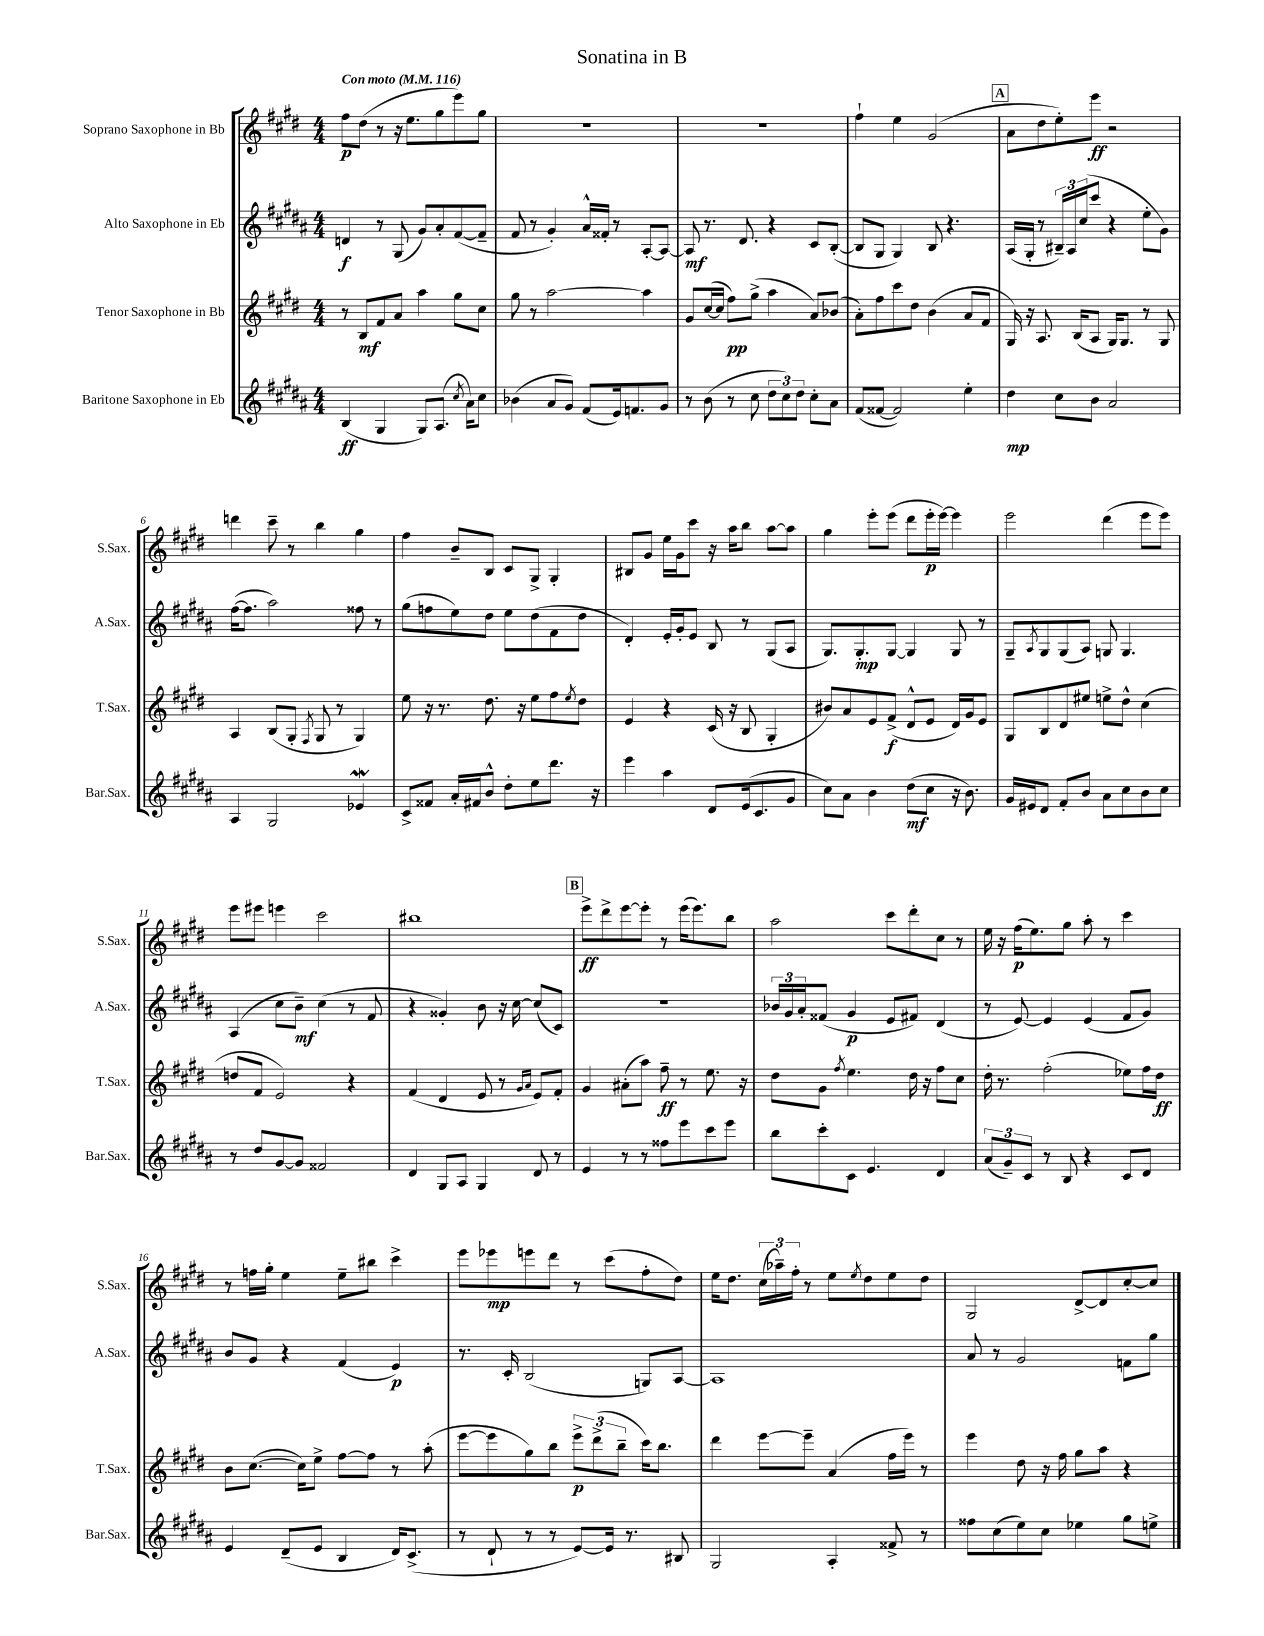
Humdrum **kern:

**kern	**kern	**kern	**kern
*staff4	*staff3	*staff2	*staff1
*clefG2	*clefG2	*clefG2	*clefG2
*k[f#c#g#d#a#]	*k[f#c#g#d#]	*k[f#c#g#d#a#]	*k[f#c#g#d#]
*M4/4	*M4/4	*M4/4	*M4/4
*MM116	*MM116	*MM116	*MM116
(4B	8r	4d	8ff#
.	8B	.	(8dd#
4G#	8f#	8r	8r
.	8a	(8G#	16r
.	.	.	8.ee
8G#)	4aa	8g#)	.
(8.A#	.	8a#'	8gg#
.	8gg#	([8f#	8eee)
8qcc#	.	.	.
16a#)	.	.	.
8cc#	8cc#	8f#~]	8gg#
=	=	=	=
(4b-	8gg#	8f#	1r
.	8r	8r	.
8a#	[2aa	4g#')	.
8g#)	.	.	.
(8f#	.	16a#^^	.
.	.	16f##'	.
16e)	.	8r	.
8.f	.	.	.
.	4aa]	[8A#'	.
8g#	.	8A#_	.
=	=	=	=
8r	8g#	8A#]	1r
(8b	([16cc#	8.r	.
.	16cc#]	.	.
8r	8ff#)	.	.
.	.	8.d#	.
8cc#	(8gg#^	.	.
12dd#	4aa	4r	.
12cc#)	.	.	.
12dd#	.	.	.
8cc#'	8a)	8c#	.
8a#	(8b-	([8B'	.
=	=	=	=
(8f#	8a')	8B]	4ff#`
[8f##	8ff#	8G#	.
2f##])	8ccc#	4G#)	4ee
.	8dd#	.	.
.	(4b	8B	(2g#
.	.	4.r	.
4ee'	8a	.	.
.	8f#	.	.
=	=	=	=
4dd#	16G#)	(16A#	8a
.	16r	16G#'	.
.	8.A	8r	8dd#
8cc#	.	24B#~)	8ee')
.	.	24A#	.
.	(16B	.	.
.	.	(24cc#	.
8b	8A	8ccc#	8eee
2a#	16G#)	4r	2r
.	8.G#	.	.
.	8r	8ee'	.
.	8G#	8g#)	.
=	=	=	=
4A#	4A	([16ff#	4ddd
.	.	8.ff#]	.
2G#	(8B	2aa#)	8ccc#~
.	8G#'	.	8r
.	8qF#	.	.
.	8G#	.	4bb
.	8r	.	.
4e-	4G#)	8ff##	4gg#
.	.	8r	.
=	=	=	=
8c#^	8ee	(8gg#	4ff#
8f##	16r	8ff	.
.	8.r	.	.
16a#'	.	8ee)	8b~
16f#	.	.	.
8b^^	8.dd#	8dd#	8B
8dd#'	.	8ee	8c#
.	16r	.	.
8ee	8ee	(8dd#	8G#^
8.ddd#	8ff#	8f#	4G#'
.	8qee	.	.
.	8dd#	8dd#	.
16r	.	.	.
=	=	=	=
4eee	4e	4d#')	8B#
.	.	.	8g#
4aa#	4r	16e'	16ee
.	.	16g#'	16g#
.	.	8e	8ccc#
8d#	(16c#	8B	16r
.	16r	.	16aa
(16e	8B	8r	8bb
8.c#	.	.	.
.	4G#'	(8G#	[8aa
8g#	.	8A#	8aa]
=	=	=	=
8cc#)	8b#)	8.G#)	4gg#
8a#	8a	.	.
.	.	8.G#'	.
4b	8e	.	8eee'
.	(8f#^	[8G#	(8eee
(8dd#	8d#^^	4G#]	8ddd#
8cc#	8e	.	16eee'
.	.	.	[16eee)
16r	16d#)	8G#	4eee]
8.b)	16g#	.	.
.	8e	8r	.
=	=	=	=
16g#	8G#	8G#~	2eee
16e#	.	.	.
.	.	8qA#	.
8d#	8B	8G#	.
8f#'	8d#	(8G#	.
8b	8ee#	8A#)	.
8a#	8ee^	8G	(4ddd#
8cc#	8dd#^^	4.G	.
8b	(4cc#	.	8eee
8cc#	.	.	8eee)
=	=	=	=
8r	8dd	(4A#	8eee
8dd#	8f#	.	8eee#
[8g#	2e)	8cc#	4eee
8g#]	.	8b~)	.
2f##	.	(4cc#	2ccc#
.	4r	8r	.
.	.	8f#	.
=	=	=	=
4d#	(4f#	4r	1bb#
8G#	4d#	4g##')	.
8A#	.	.	.
4G#	8e	8b	.
.	8r	16r	.
.	.	[16cc#	.
.	16qqg#	.	.
.	16qqa	.	.
8d#	8e)	(8cc#]	.
8r	8f#'	8c#)	.
=	=	=	=
4e	4g#	1r	8eee^
.	.	.	8ddd#^
8r	(8a#'	.	[8eee
8r	8aa)	.	8eee']
8ff##	8ff#~	.	8r
8eee	8r	.	(16eee
.	.	.	8.eee)
8ccc#	8.ee	.	.
8eee	.	.	8bb
.	16r	.	.
=	=	=	=
8bb	8dd#	24b-	2aa
.	.	24g#	.
.	.	24a#'	.
8ccc#'	8g#	(8f##	.
.	8qff#	.	.
8c#	4.ee	4g#	.
4.e	.	.	.
.	.	8e	8ccc#
.	16dd#	8f#)	8ddd#'
.	16r	.	.
4d#	8ff#	(4d#	8cc#
.	8cc#	.	8r
=	=	=	=
(12a#	16dd#'	8r	16ee
.	8.r	.	16r
12g#~)	.	.	.
.	.	[8e)	(16ff#
12c#	.	.	.
.	.	.	8.ee)
8r	(2ff#'	4e]	.
8B	.	.	8gg#
4r	.	(4e	8aa'
.	.	.	8r
8c#	8ee-)	8f#	4ccc#
8d#	16ff#	8g#)	.
.	16dd#	.	.
=	=	=	=
4e	8b	8b	8r
.	([8.cc#	8g#	16ff
.	.	.	16gg#'
(8d#~	.	4r	4ee
.	16cc#])	.	.
8e	8ee^	.	.
4B	[8ff#	(4f#	8ee~
.	8ff#]	.	8bb#
16d#)	8r	4e)	4ccc#^
(8.c#^	.	.	.
.	(8aa'	.	.
=	=	=	=
8r	[8eee	8.r	8eee
8d#`	8eee]	.	8eee-
.	.	16c#'	.
8r	8gg#)	(2B	8eee
8r	8bb	.	8ddd#
[8e)	12eee^	.	8r
.	(12ddd#^	.	.
16e]	.	.	(8ccc#
.	12bb~	.	.
8.r	.	.	.
.	16ccc#)	8G)	8ff#'
.	8.bb	.	.
8B#	.	[8A#	8dd#)
=	=	=	=
2G#	4ddd#	1A#]	16ee
.	.	.	8.dd#
.	[8eee	.	(24cc#
.	.	.	24aa-~)
.	.	.	24ff#'
.	8eee~]	.	8r
4A#'	(4a	.	8ee
.	.	.	8qee
.	.	.	8dd#
8f##^	16ff#	.	8ee
.	16eee)	.	.
8r	8r	.	8dd#
=	=	=	=
8ff##	4eee	8a#	2G#
(8cc#	.	8r	.
8ee)	8dd#	2g#	.
8cc#	16r	.	.
.	16ff#	.	.
4ee-	8gg#	.	[8d#^
.	8aa	.	8d#]
8gg#	4r	8f	[8cc#'
8ee^	.	8gg#	8cc#]
==	==	==	==
*-	*-	*-	*-
